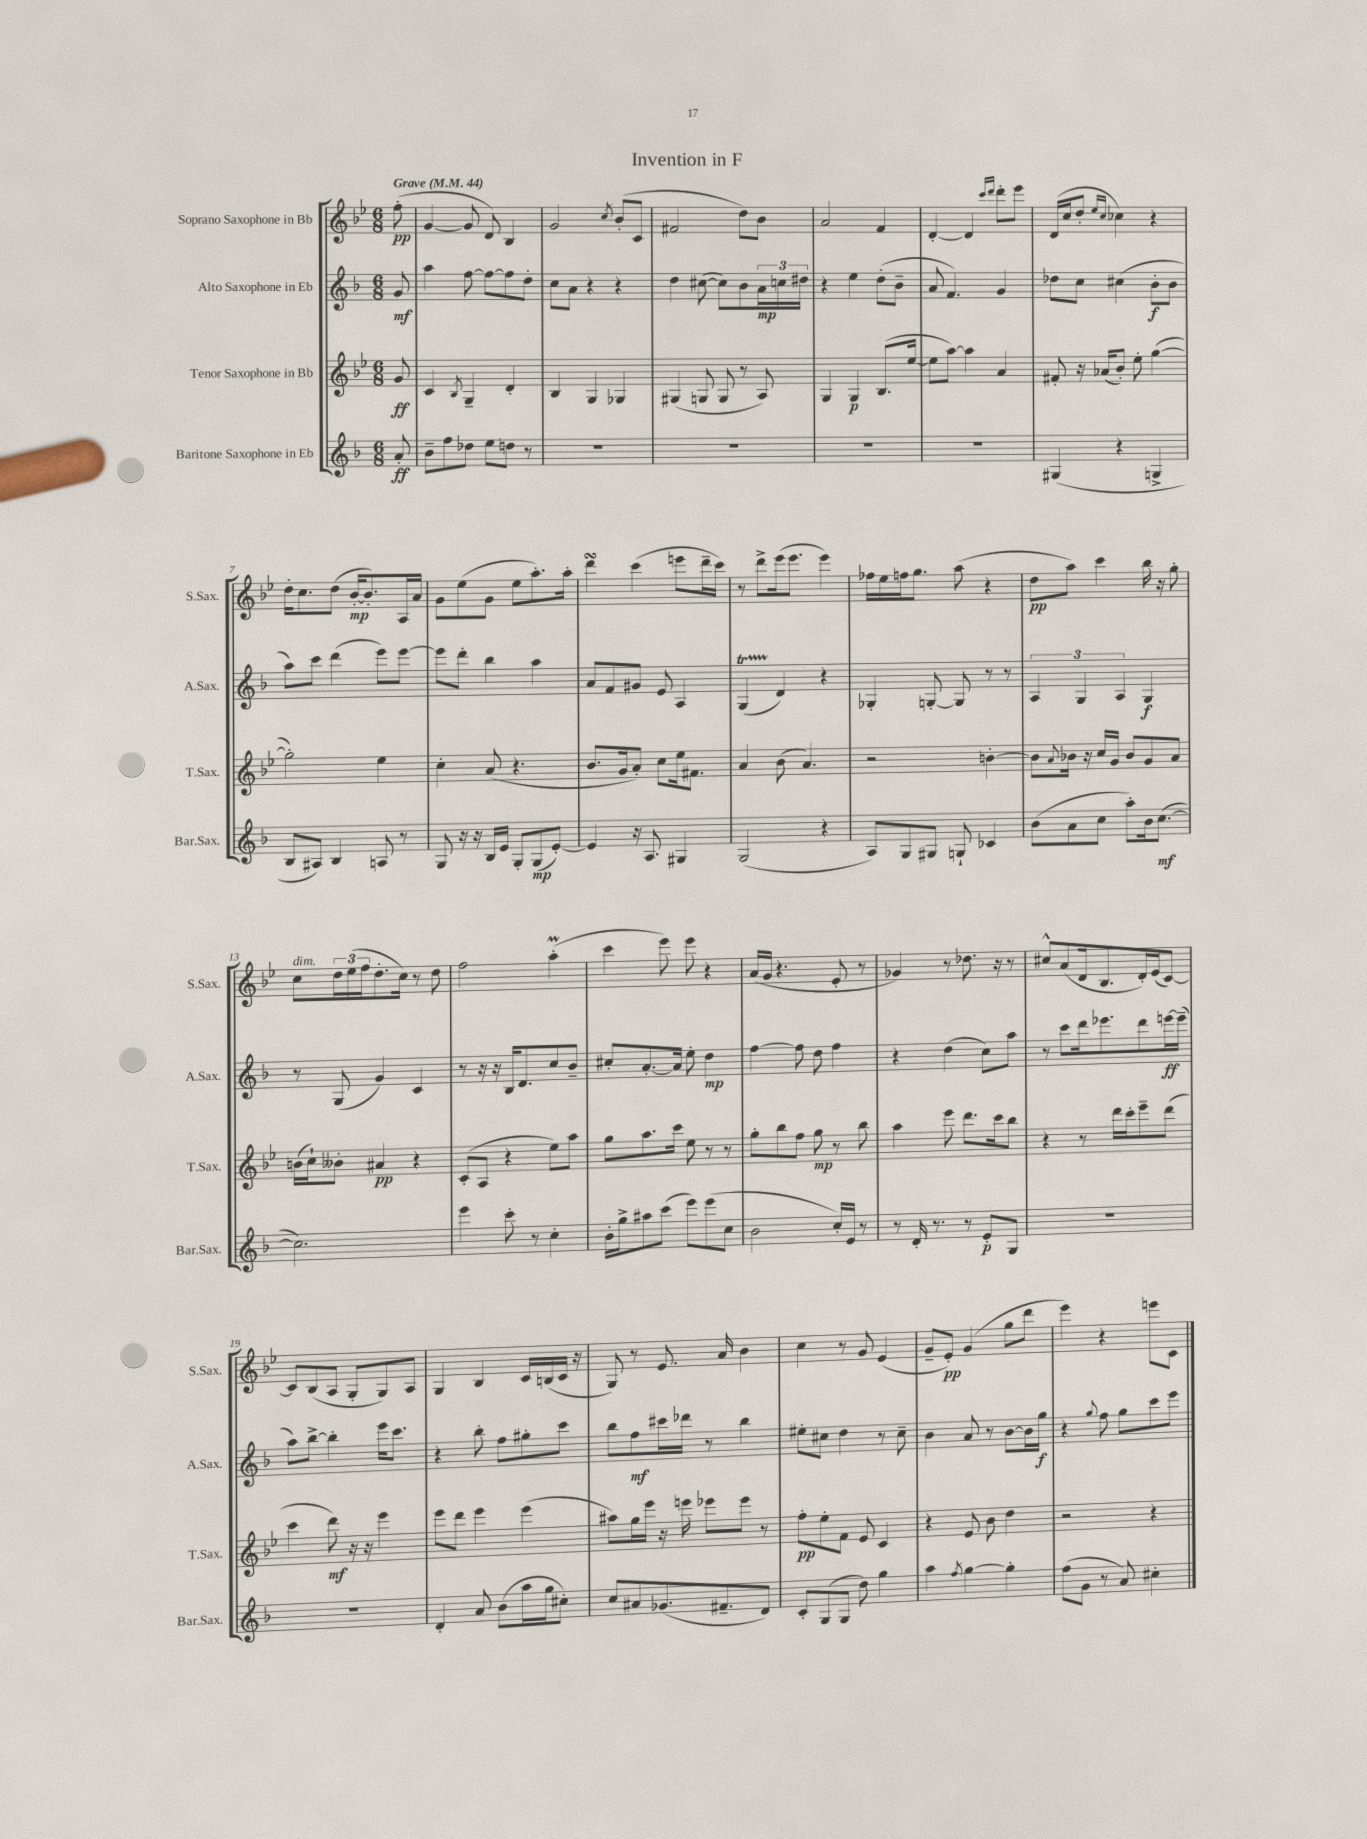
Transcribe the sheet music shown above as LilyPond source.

\header { title = "Invention in F" }
<<
\new StaffGroup <<
\new Staff = "s0" \with { instrumentName = "Soprano Saxophone in Bb" shortInstrumentName = "S.Sax." } {
    \clef treble \key bes \major \numericTimeSignature \time 6/8 \partial 8 \tempo "Grave" 4 = 44
    f''8-.\pp( |
    g'4~ g'8 d'8) bes4 |
    g'2 \acciaccatura { c''8 } bes'8-.( c'8 |
    fis'2 d''8) bes'8 |
    a'2 f'4 |
    d'4~-. d'4 \grace { c'''16 d'''16 } d'''8-. ees'''8 |
    d'16( c''16 d''8-. \grace { ees''16 c''16 } ces''4) r4 |
    d''16-. c''8. d''8( bes'16~-.\mp bes'8.-.) a16 a'16 |
    g'8 ees''8( g'8 ees''8 a''8.-.) a''16-. |
    d'''4\turn c'''4( e'''8 d'''16-- c'''16) |
    r8 d'''8-> ees'''16( ees'''8. ees'''4) |
    fes''16 ees''16 f''16 g''8. a''8( r4 |
    d''8\pp a''8) c'''4 bes''16 r16 g''8-. |
    c''8^\markup { \italic "dim." } \tuplet 3/2 { d''16 ees''16( f''16 } d''8.-. c''16) r8 d''8 |
    f''2 a''4-.\prall( |
    c'''4 ees'''8) ees'''8 r4 |
    a'16( g'16 r4. ees'8-. r8 |
    ges'4) r8 des''8. r16 r8 |
    cis''8-^ a'8( d'16 bes8. d'16-.) ees'16( c'8~) |
    c'8 bes8( a8 g8-. g8) a8 |
    g4 bes4 c'16 b16( c'16 r16 |
    g8) r8 ees'8. a'16 bes'4 |
    c''4 r8 g'8 ees'4( |
    g'8-- ees'8-.\pp) g'4( g''8 d'''8 |
    ees'''4) r4 e'''8 c'8 \bar "|." |
}
\new Staff = "s1" \with { instrumentName = "Alto Saxophone in Eb" shortInstrumentName = "A.Sax." } {
    \clef treble \key f \major \numericTimeSignature \time 6/8 \partial 8
    g'8\mf |
    a''4 f''8~ f''8~ f''8 d''8-. |
    c''8 a'8 r4 r4 |
    d''4 cis''8~( cis''8) bes'8 \tuplet 3/2 { a'16\mp c''16 dis''16 } |
    r4 e''4 d''8-.( bes'8-- |
    a'8 f'4.) g'4 |
    des''8 c''8 cis''4( bes'8-.\f bes'8 |
    a''8) c'''8 d'''4( e'''8) e'''8~ |
    e'''8 d'''8-. bes''4 a''4 |
    a'8 f'8 gis'8 e'8 a4 |
    g4\startTrillSpan( d'4\stopTrillSpan) r4 |
    ges4-. g8~-. g8 r8 r8 |
    \tuplet 3/2 { a4 g4 a4 } g4\f |
    r8 g8( g'4) c'4 |
    r8 r16 r16 bes16 d'8. c''8 bes'8-- |
    cis''8-. a'8.~-. a'16 e''8-. d''4\mp |
    f''4~ f''8 d''8 f''4 |
    r4 d''4( c''8) a''8 |
    r8 c'''8 d'''16 ees'''8. d'''8 e'''16~\ff e'''16--( |
    a''8) bes''8~-> bes''4-. e'''16 c'''8. |
    r4 bes''8-. f''8 gis''8-. c'''8 |
    bes''8 f''8\mf cis'''16 des'''16 r8 bes''4 |
    eis''8-. cis''8 d''4 r8 cis''8-- |
    bes'4 a'8 r8 bes'8~ bes'16 g''16\f |
    r4 \appoggiatura { g''8 } f''8 g''8 c'''8 e'''8 \bar "|." |
}
\new Staff = "s2" \with { instrumentName = "Tenor Saxophone in Bb" shortInstrumentName = "T.Sax." } {
    \clef treble \key bes \major \numericTimeSignature \time 6/8 \partial 8
    g'8\ff |
    c'4 \acciaccatura { bes8 } g4-- d'4-. |
    bes4 g4 ges4 |
    gis4( g8 g8 r8 a8) |
    g4 g4\p bes8.( ees''16~ |
    ees''8 a''8~) a''4 a'4 |
    fis'8-. r16 aes'16( bes'8-.) ees''8-. g''4~( |
    g''2-.) ees''4 |
    c''4-. a'8( r4. |
    bes'8. g'16 a'8-.) c''8 ees''16 fis'8. |
    a'4 bes'8( a'4.) |
    r2 b'4~-. |
    b'8 \appoggiatura { a'8 } bes'16 r16 c''16 g'16 bes'8 g'8 a'8 |
    b'16( c''16-!) beses'8-. ais'4\pp r4 |
    c'8-.( a8 r4 ees''8) a''8 |
    g''8 a''8. c'''16 ees''8 r8 r8 |
    g''8-. bes''8 f''8 g''8\mp r8 bes''8 |
    a''4 ees'''8 d'''8. c'''16 bes''8 |
    r4 r8 d'''16 c'''16-. ees'''8-- d'''8( |
    c'''4 d'''8\mf) r16 r16 ees'''4 |
    ees'''8 d'''8 ees'''4 ees'''4( |
    ais''8) g''16 ees'''16 r16 e'''16 ees'''8 ees'''8 r8 |
    f''8-.\pp ees''8-. f'8 ees'8 c'4 |
    r4 ees'8 bes'8 d''4 |
    r2 r4 \bar "|." |
}
\new Staff = "s3" \with { instrumentName = "Baritone Saxophone in Eb" shortInstrumentName = "Bar.Sax." } {
    \clef treble \key f \major \numericTimeSignature \time 6/8 \partial 8
    a'8-.\ff |
    bes'8-- f''8 des''8 e''8 d''8 r8 |
    R2. |
    R2. |
    R2. |
    R2. |
    gis4( r4 g4-> |
    bes8 ais8) bes4 a8 r8 |
    g8 r16 r16 bes16 e'16 g8-. g8\mp( e'8~-.) |
    e'4 r16 a8. gis4 |
    g2( r4 |
    a8) g8 gis8 g8-! ces'4 |
    bes'8( a'8 c''8 a''8-.) bes'16 c''8.~\mf( |
    c''2.) |
    e'''4 c'''8-. r8 c''4-. |
    bes'16-. g''16-> ais''8 c'''8( e'''8) e'''8( c''8 |
    bes'2 c''16-.) e'16 r8 |
    r8 d'16-. r8. r8 e'8-.\p g8 |
    R2. |
    R2. |
    d'4-. a'8 bes'8( a''16 g''16 cis''8-.) |
    c''8 ais'8 ges'8.( fis'8.-- d'8) |
    c'8-. g8( g8 d''8) g''4 |
    a''4 \acciaccatura { f''8 } g''4~ g''4-. |
    f''8( g'8 r8 a'8) cis''4-. \bar "|." |
}
>>
>>
